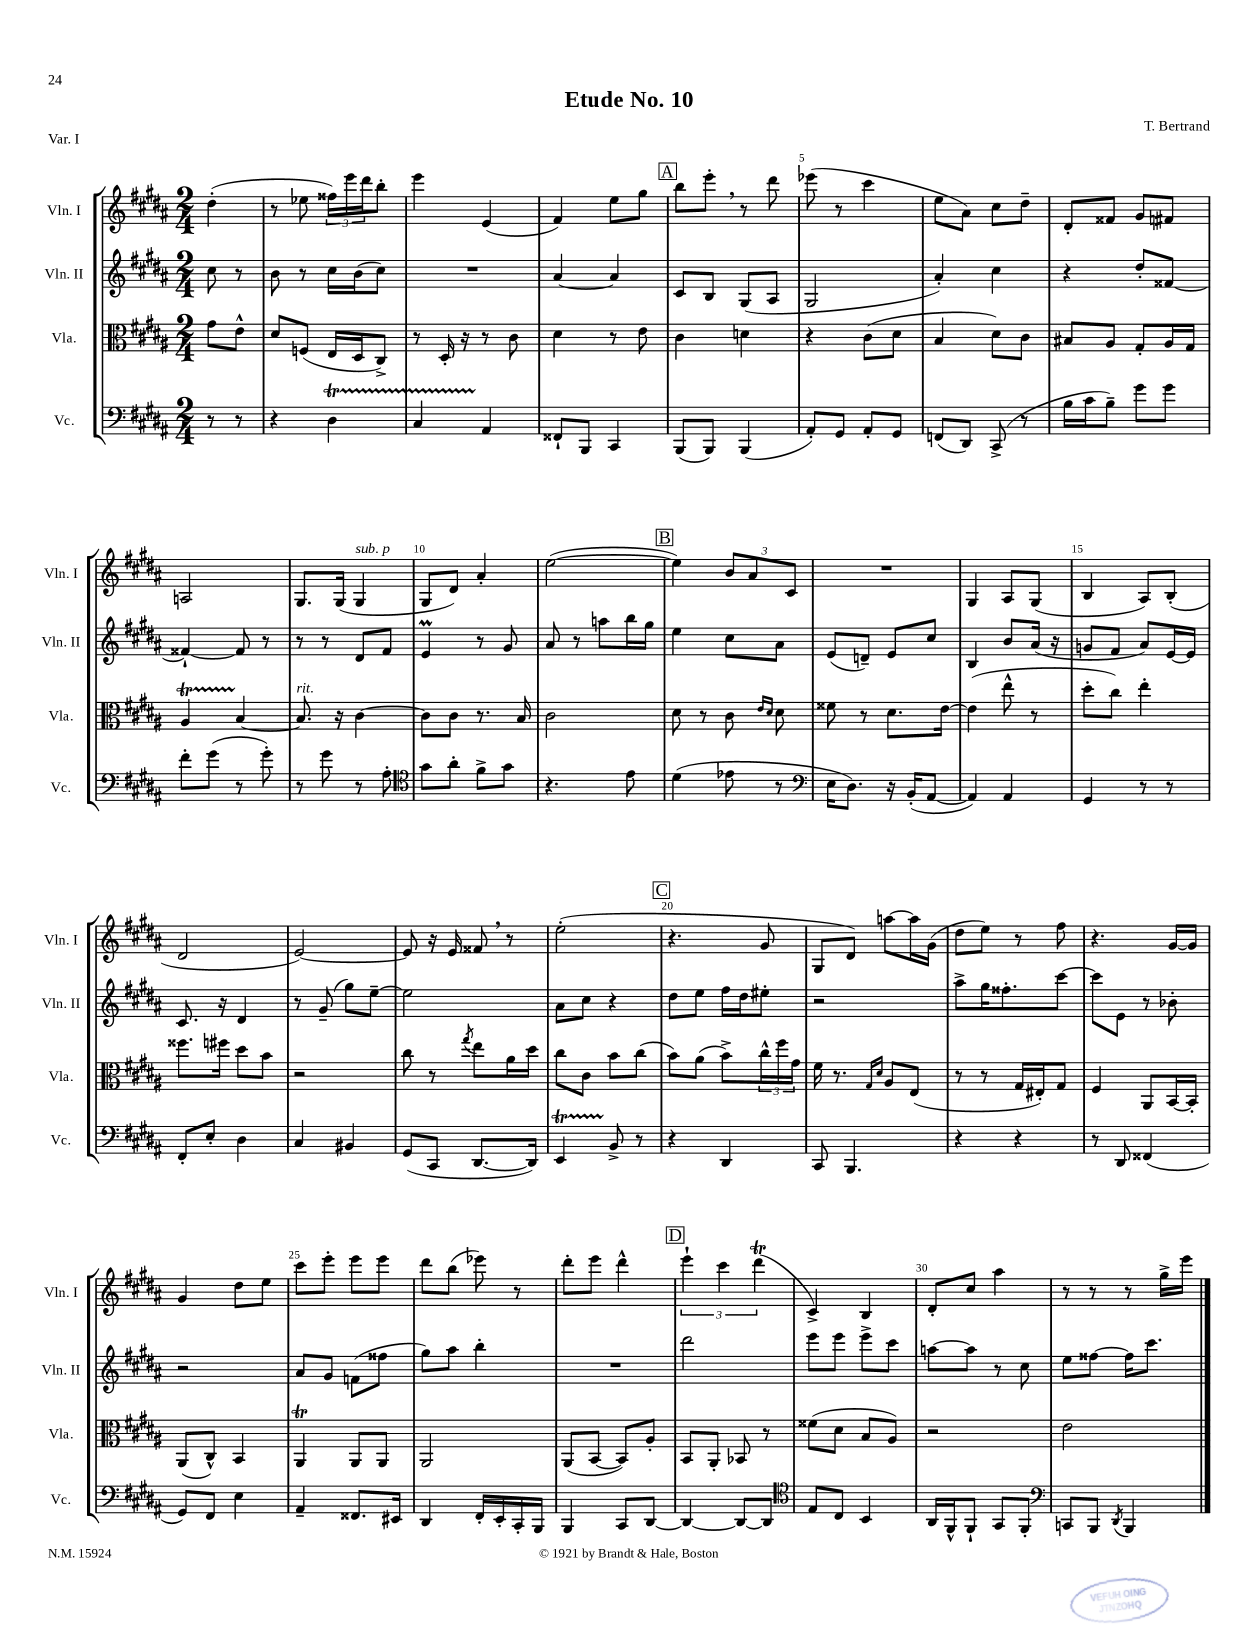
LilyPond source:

\header { title = "Etude No. 10" composer = "T. Bertrand" piece = "Var. I" }
<<
\new StaffGroup <<
\new Staff = "s0" \with { instrumentName = "Vln. I" shortInstrumentName = "Vln. I" } {
    \clef treble \key b \major \numericTimeSignature \time 2/4 \partial 4
    dis''4-.( |
    r8 ees''8 \tuplet 3/2 { fisis''16) e'''16 dis'''16 } b''8-. |
    e'''4 e'4( |
    fis'4) e''8 gis''8 |
    \mark \markup { \box "A" } b''8 e'''8-. \breathe r8 dis'''8 |
    ees'''8( r8 cis'''4 |
    e''8 ais'8) cis''8 dis''8-- |
    dis'8-. fisis'8 gis'8 fis'8 |
    a2 |
    gis8. gis16( gis4^\markup { \italic "sub. p" } |
    gis8 dis'8) ais'4-. |
    e''2~( |
    \mark \markup { \box "B" } e''4) \tuplet 3/2 { b'8 ais'8 cis'8 } |
    R2 |
    gis4 ais8 gis8( |
    b4 ais8) b8-.( |
    dis'2 |
    e'2~) |
    e'8 r16 e'16 fisis'8 \breathe r8 |
    e''2-.( |
    \mark \markup { \box "C" } r4. gis'8 |
    gis8 dis'8) a''8~ a''16 gis'16( |
    dis''8 e''8) r8 fis''8 |
    r4. gis'16~ gis'16 |
    gis'4 dis''8 e''8 |
    cis'''8 e'''8-. e'''8 e'''8 |
    dis'''8 b''8( ees'''8) r8 |
    dis'''8-. e'''8 dis'''4-^ |
    \mark \markup { \box "D" } \tuplet 3/2 { e'''4-! cis'''4 dis'''4\trill( } |
    cis'4->) b4 |
    dis'8-. cis''8 ais''4 |
    r8 r8 r8 gis''16-> e'''16 \bar "|." |
}
\new Staff = "s1" \with { instrumentName = "Vln. II" shortInstrumentName = "Vln. II" } {
    \clef treble \key b \major \numericTimeSignature \time 2/4 \partial 4
    cis''8 r8 |
    b'8 r8 cis''16 b'16( cis''8) |
    R2 |
    ais'4~ ais'4 |
    \mark \markup { \box "A" } cis'8 b8 gis8( ais8 |
    gis2 |
    ais'4-.) cis''4 |
    r4 dis''8-. fisis'8~ |
    fisis'4~-! fisis'8 r8 |
    r8 r8 dis'8 fis'8 |
    e'4\prall r8 gis'8 |
    ais'8 r8 a''8 b''16 gis''16 |
    \mark \markup { \box "B" } e''4 cis''8 ais'8 |
    e'8( d'8--) e'8 cis''8 |
    b4 b'8 ais'16( r16 |
    g'8 fis'8 ais'8) e'16~ e'16 |
    cis'8. r16 dis'4 |
    r8 gis'8--( gis''8) e''8~-- |
    e''2 |
    ais'8 cis''8 r4 |
    \mark \markup { \box "C" } dis''8 e''8 fis''16 dis''16 eis''8-. |
    r2 |
    ais''8-> gis''16 fisis''8.-. cis'''8~ |
    cis'''8 e'8 r8 bes'8-. |
    r2 |
    ais'8 gis'8 f'8( fisis''8 |
    gis''8) ais''8 b''4-. |
    R2 |
    \mark \markup { \box "D" } dis'''2 |
    e'''8 e'''8 e'''8-> cis'''8 |
    a''8~ a''8 r8 cis''8 |
    e''8 fisis''8~ fisis''16 cis'''8. \bar "|." |
}
\new Staff = "s2" \with { instrumentName = "Vla." shortInstrumentName = "Vla." } {
    \clef alto \key b \major \numericTimeSignature \time 2/4 \partial 4
    gis'8 e'8-^ |
    dis'8 f8( e16 dis16 cis8->) |
    r8 dis16-. r16 r8 cis'8 |
    dis'4 r8 e'8 |
    \mark \markup { \box "A" } cis'4 d'4 |
    r4 cis'8( dis'8 |
    b4 dis'8) cis'8 |
    bis8 ais8 gis8-. ais16 gis16 |
    ais4\startTrillSpan b4~\stopTrillSpan |
    b8.^\markup { \italic "rit." } r16 cis'4~ |
    cis'8 cis'8 r8. b16 |
    cis'2 |
    \mark \markup { \box "B" } dis'8 r8 cis'8 \grace { e'16 dis'16 } dis'8 |
    fisis'8 r8 dis'8. e'16~ |
    e'4( e''8-^ r8 |
    dis''8-. cis''8) e''4-. |
    fisis''8. fis''16 dis''8 b'8 |
    r2 |
    cis''8 r8 \acciaccatura { gis''8 } e''8 ais'16 dis''16 |
    cis''8 cis'8 b'8 cis''8( |
    \mark \markup { \box "C" } b'8) ais'8( b'8->) \tuplet 3/2 { cis''16-^ fis''16 gis'16 } |
    fis'16 r8. \grace { gis16 dis'16 } ais8 e8( |
    r8 r8 gis16 eis16-.) gis8 |
    fis4 ais,8 b,16~ b,16-. |
    ais,8( cis8-^) b,4 |
    ais,4\trill ais,8 ais,8 |
    ais,2 |
    ais,8( b,8~ b,8) ais8-. |
    \mark \markup { \box "D" } b,8 ais,8-. bes,8 r8 |
    fisis'8( dis'8 b8 ais8) |
    r2 |
    e'2 \bar "|." |
}
\new Staff = "s3" \with { instrumentName = "Vc." shortInstrumentName = "Vc." } {
    \clef bass \key b \major \numericTimeSignature \time 2/4 \partial 4
    r8 r8 |
    r4 dis4\startTrillSpan |
    cis4 ais,4\stopTrillSpan |
    fisis,8-! b,,8 cis,4 |
    \mark \markup { \box "A" } b,,8( b,,8) b,,4( |
    ais,8-.) gis,8 ais,8-. gis,8 |
    f,8( dis,8) cis,8->( r8 |
    b16 cis'16 b8--) gis'8 gis'8 |
    fis'8-. gis'8( r8 gis'8-.) |
    r8 gis'8 r8 ais8-. |
    \clef tenor gis'8 ais'8-. fis'8-> gis'8 |
    r4. e'8 |
    \mark \markup { \box "B" } dis'4( ees'8 r8 |
    \clef bass e16 dis8.) r16 b,16-.( ais,8~ |
    ais,4) ais,4 |
    gis,4 r8 r8 |
    fis,8-. e8-. dis4 |
    cis4 bis,4 |
    gis,8( cis,8 dis,8.~ dis,16) |
    e,4\startTrillSpan b,8->\stopTrillSpan r8 |
    \mark \markup { \box "C" } r4 dis,4 |
    cis,8 b,,4. |
    r4 r4 |
    r8 dis,8 fisis,4( |
    gis,8) fis,8 e4 |
    ais,4-- fisis,8. eis,16 |
    dis,4 fis,16-. e,16-. cis,16-. b,,16 |
    b,,4 cis,8 dis,8~ |
    \mark \markup { \box "D" } dis,4~ dis,8~ dis,8 |
    \clef tenor e8 cis8 b,4 |
    ais,16 fis,16-^ fis,8-! gis,8 fis,8-. |
    \clef bass c,8 b,,8 \acciaccatura { dis,8 } b,,4 \bar "|." |
}
>>
>>
\layout { \context { \Score \override BarNumber.break-visibility = ##(#f #t #t) barNumberVisibility = #(every-nth-bar-number-visible 5) } }
